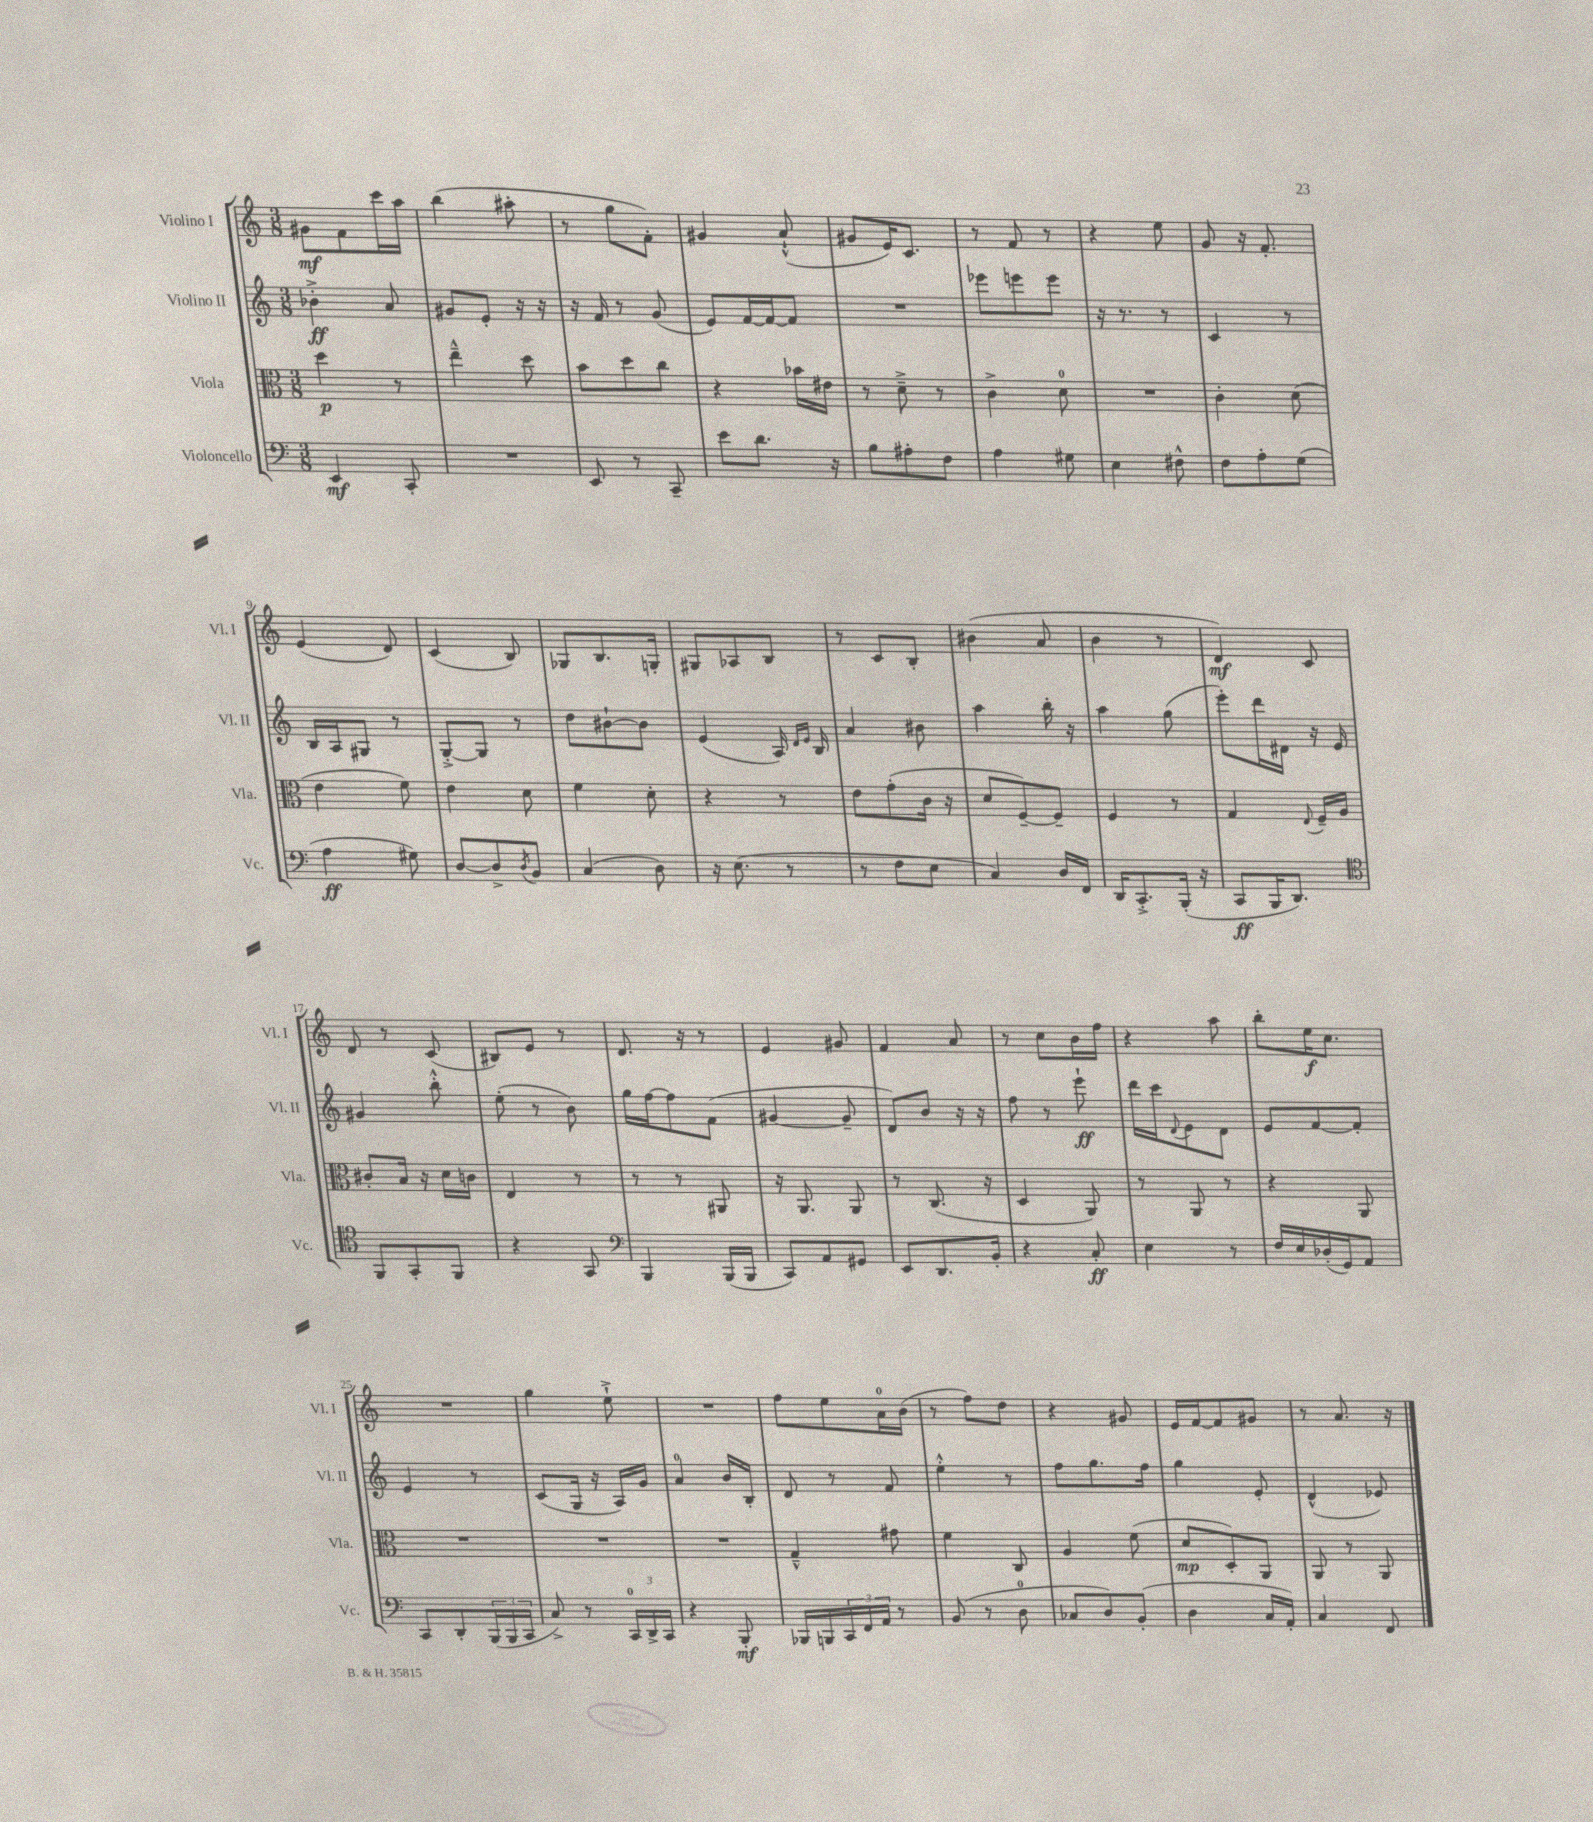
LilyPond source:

<<
\new StaffGroup <<
\new Staff = "s0" \with { instrumentName = "Violino I" shortInstrumentName = "Vl. I" } {
    \clef treble \key c \major \numericTimeSignature \time 3/8
    gis'8\mf f'8 c'''16 a''16 |
    b''4( ais''8-. |
    r8 g''8 f'8-.) |
    gis'4 a'8-!-^( |
    gis'8 e'16) c'8. |
    r8 f'8 r8 |
    r4 e''8 |
    g'8 r16 f'8.-. |
    e'4( d'8) |
    c'4( b8) |
    ges8 b8. g16-. |
    gis8 aes8 b8 |
    r8 c'8 b8-. |
    bis'4( a'8 |
    b'4 r8 |
    d'4\mf) c'8 |
    d'8 r8 c'8( |
    bis8) e'8 r8 |
    d'8. r16 r8 |
    e'4 gis'8 |
    f'4 a'8 |
    r8 c''8 b'16 f''16 |
    r4 a''8 |
    b''8-. e''16\f c''8. |
    R4. |
    g''4 e''8-!-> |
    R4. |
    f''8 e''8 a'16-0 b'16( |
    r8 f''8) d''8 |
    r4 gis'8 |
    e'16 f'16~ f'8 gis'8 |
    r8 a'8. r16 \bar "|." |
}
\new Staff = "s1" \with { instrumentName = "Violino II" shortInstrumentName = "Vl. II" } {
    \clef treble \key c \major \numericTimeSignature \time 3/8
    bes'4-.->\ff a'8 |
    gis'8 e'8-. r16 r16 |
    r16 f'16 r8 g'8( |
    e'8) f'16~ f'16~ f'8 |
    R4. |
    ees'''8 e'''8 e'''8 |
    r16 r8. r8 |
    c'4 r8 |
    b16 a16 gis8 r8 |
    g8~-.-> g8 r8 |
    d''8 bis'8~-! bis'8 |
    e'4( a16) \grace { d'16 e'16 } b16 |
    a'4 bis'8 |
    a''4 b''16-. r16 |
    a''4 g''8( |
    e'''8-.) d'''16 dis'16 r16 e'16 |
    gis'4 b''8-.-^ |
    e''8-.( r8 b'8) |
    g''16 f''16~ f''8 f'8( |
    gis'4~ gis'8-- |
    d'8) b'8 r16 r16 |
    f''8 r8 e'''8-!\ff |
    d'''16 c'''16 \appoggiatura { d'8 } e'8 d'8 |
    e'8 f'8~ f'8-. |
    e'4 r8 |
    c'8( g16 r16 a16) g'16 |
    a'4-0 b'16 b16-. |
    d'8 r8 f'8 |
    e''4-.-^ r8 |
    f''8 g''8. f''16 |
    g''4 e'8-. |
    d'4-^( ees'8) \bar "|." |
}
\new Staff = "s2" \with { instrumentName = "Viola" shortInstrumentName = "Vla." } {
    \clef alto \key c \major \numericTimeSignature \time 3/8
    d''4\p r8 |
    e''4---^ d''8 |
    b'8 d''8 c''8 |
    r4 bes'16 eis'16 |
    r8 d'8---> r8 |
    c'4-> d'8-0 |
    R4. |
    c'4-. d'8( |
    e'4 f'8) |
    e'4 d'8 |
    f'4 d'8-. |
    r4 r8 |
    e'8 g'8-.( c'16 r16 |
    d'8 f8~--) f8-- |
    f4 r8 |
    g4 \appoggiatura { e8 } f16-- a16 |
    cis'8-. b16 r16 d'16 c'16 |
    e4 r8 |
    r8 r8 ais,8 |
    r16 a,8. a,8 |
    r8 c8.( r16 |
    d4 a,8) |
    r8 a,8 r8 |
    r4 a,8 |
    R4. |
    R4. |
    R4. |
    g4---^ gis'8 |
    f'4 c8 |
    a4 f'8( |
    d'8\mp d8-.) a,8 |
    a,8 r8 a,8 \bar "|." |
}
\new Staff = "s3" \with { instrumentName = "Violoncello" shortInstrumentName = "Vc." } {
    \clef bass \key c \major \numericTimeSignature \time 3/8
    e,4\mf c,8-. |
    R4. |
    e,8 r8 c,8-- |
    e'8 d'8. r16 |
    b8 ais8-. f8 |
    a4 gis8 |
    e4 fis8-^ |
    f8 a8-. g8( |
    a4\ff gis8) |
    d8~ d8-> \acciaccatura { d8 } b,8 |
    c4( d8) |
    r16 e8.( r8 |
    r8 f8 e8 |
    c4) d16 f,16 |
    d,16 c,8.-.-> b,,16-.( r16 |
    c,8\ff b,,16 d,8.) |
    \clef tenor f,8 g,8-. f,8 |
    r4 g,8 |
    \clef bass b,,4 b,,16( b,,16 |
    c,8) a,8 gis,8 |
    e,8 d,8. b,16-. |
    r4 c8-.\ff |
    e4 r8 |
    f16 e16 des16-.( g,16) a,8 |
    c,8 d,8-. \tuplet 3/2 { b,,16( b,,16 c,16 } |
    c8->) r8 \tuplet 3/2 { c,16-0 d,16-> c,16 } |
    r4 b,,8-.\mf |
    bes,,16 b,,16 \tuplet 3/2 { c,16 f,16 a,16 } r8 |
    b,8( r8 d8-0 |
    ces8 d8) b,8-.( |
    d4 c16 a,16-.) |
    c4 f,8 \bar "|." |
}
>>
>>
